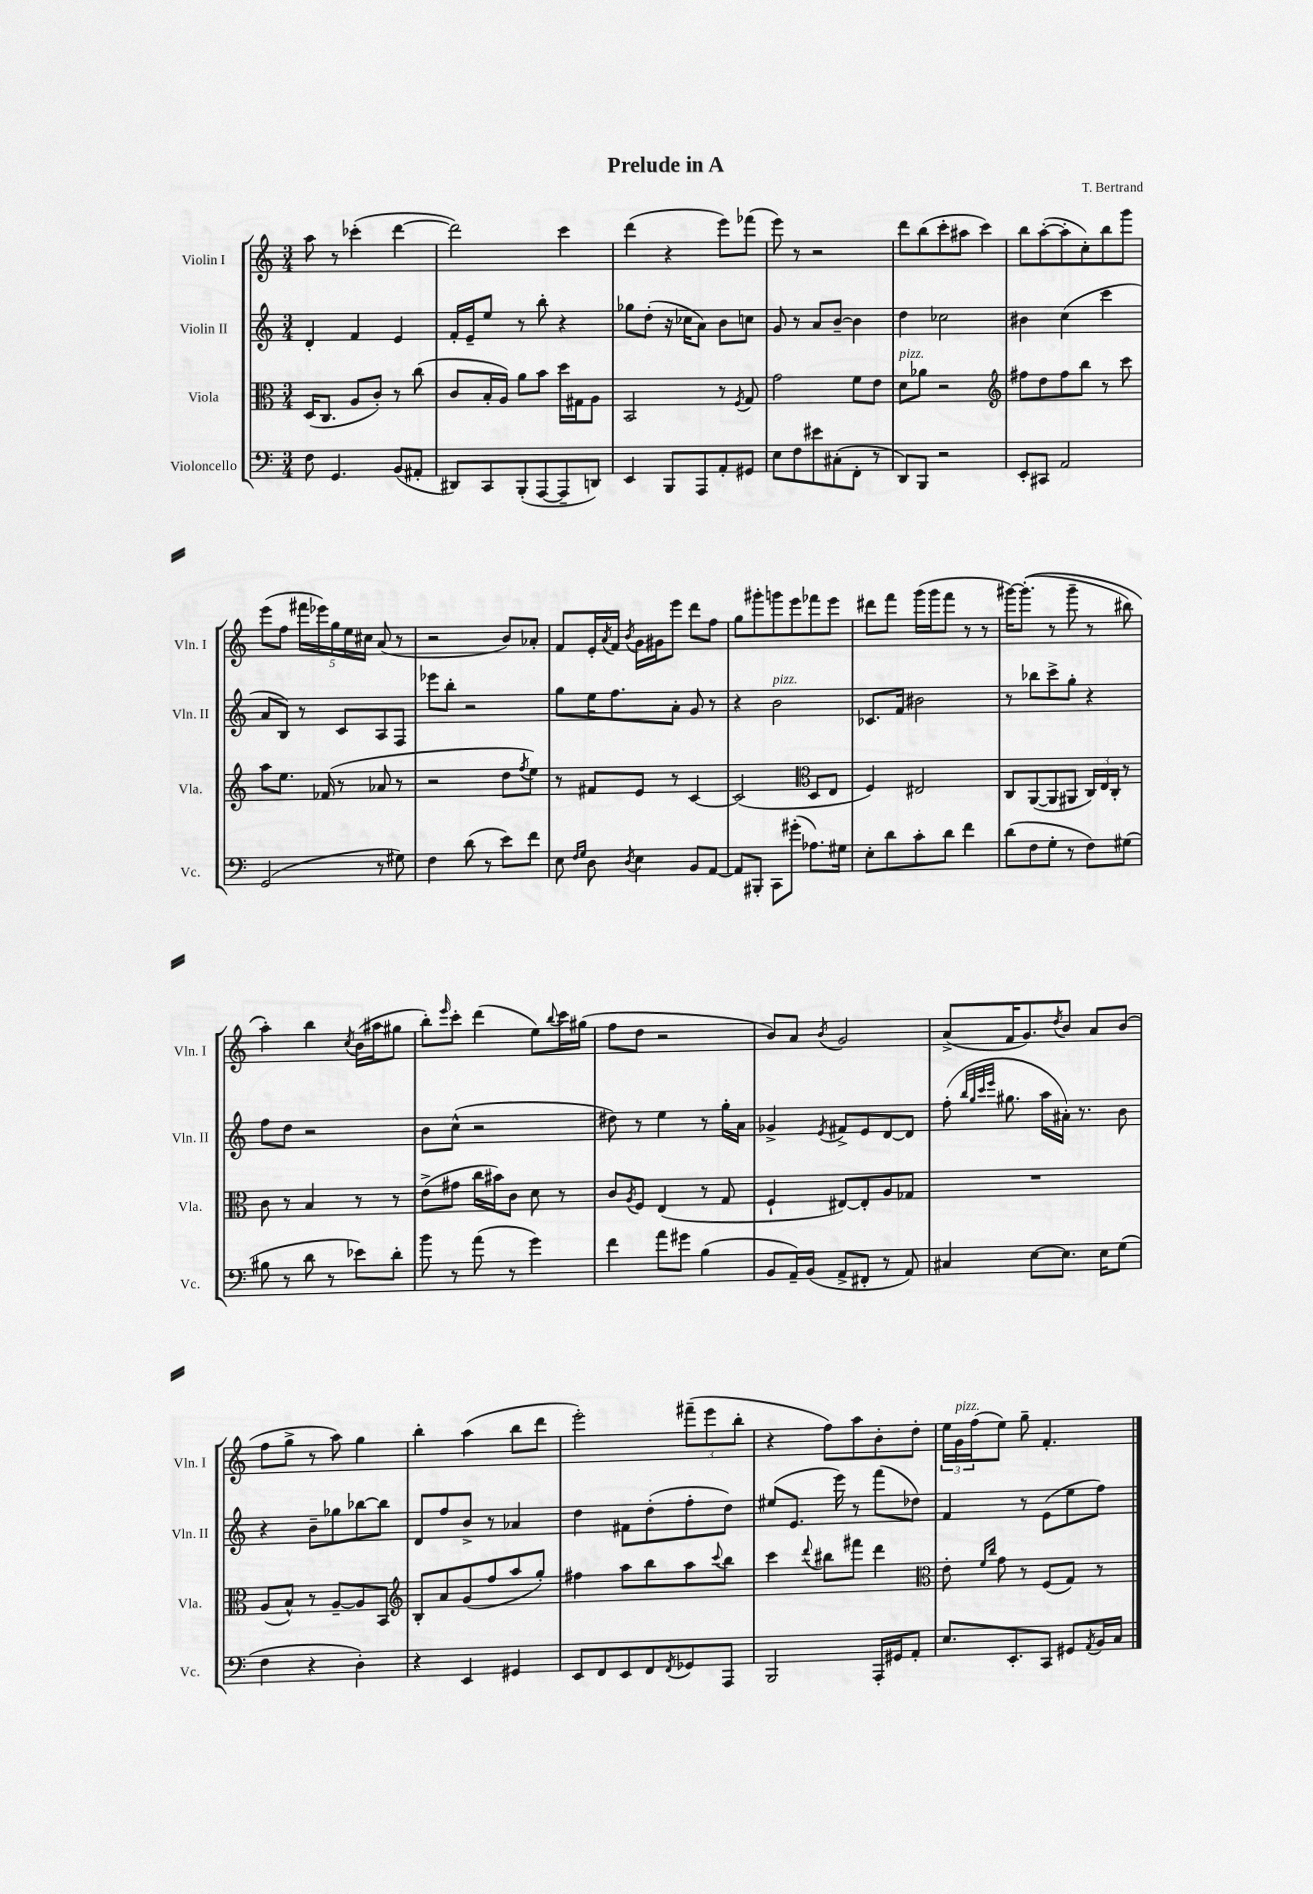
\header { title = "Prelude in A" composer = "T. Bertrand" }
<<
\new StaffGroup <<
\new Staff = "s0" \with { instrumentName = "Violin I" shortInstrumentName = "Vln. I" } {
    \clef treble \key c \major \numericTimeSignature \time 3/4
    a''8 r8 ces'''4-.( d'''4~ |
    d'''2) c'''4 |
    d'''4( r4 e'''8) fes'''8( |
    e'''8) r8 r2 |
    d'''8 b''8( c'''8-. ais''8 c'''4) |
    b''8 a''8~-.( a''8-. c''8-.) b''8 g'''8 |
    e'''8( f''8 \tuplet 5/4 { fis'''16 ees'''16) g''16 e''16 cis''16 } a'8( r8 |
    r2 b'8) aes'8-. |
    f'8 e'16-. \acciaccatura { a'8 } f'16 \acciaccatura { b'8 } g'16 gis'16 e'''8 d'''8 f''8 |
    g''8 gis'''8-. g'''8 e'''8 fes'''8 e'''8 |
    dis'''8 f'''8 g'''16( g'''16 f'''8 r8 r8 |
    gis'''16~) gis'''8.-.(\( r8 gis'''8-- r8 bis''8) |
    a''4-.\) b''4 \acciaccatura { c''8 } b'16( ais''16 gis''8 |
    b''8-.) \grace { e'''16 } c'''8-. d'''4( e''8) \appoggiatura { b''8 } c'''16 gis''16( |
    f''8 d''8 r2 |
    b'8) a'8 \acciaccatura { b'8 } g'2 |
    a'8->( f'16 g'8.) \acciaccatura { d''8 } b'8 a'8 b'8( |
    f''8 g''8-> r8 a''8) g''4 |
    b''4-. a''4( b''8 d'''8 |
    e'''2-.) \tuplet 3/2 { fis'''8--( e'''8 b''8-. } |
    r4 f''8) a''8 b'8-. d''8-. |
    \tuplet 3/2 { e''16 g'16^\markup { \italic "pizz." } f''16( } e''8) g''8-- f'4.-. \bar "|." |
}
\new Staff = "s1" \with { instrumentName = "Violin II" shortInstrumentName = "Vln. II" } {
    \clef treble \key c \major \numericTimeSignature \time 3/4
    d'4-. f'4 e'4 |
    f'16-. e'16-- e''8 r8 b''8-. r4 |
    ges''8 d''8-.( r16 ces''16 a'8) b'8 c''8 |
    g'8 r8 a'8 b'8~-- b'4 |
    d''4 ces''2 |
    bis'4 c''4( c'''4 |
    a'8 b8) r8 c'8 a8 f8 |
    ees'''8 b''8-. r2 |
    g''8 e''16 f''8. a'8-. g'8 r8 |
    r4 b'2^\markup { \italic "pizz." } |
    ces'8. f'16 bis'2 |
    r8 bes''8 c'''8-> g''8-. r4 |
    f''8 d''8 r2 |
    b'8 c''8-^( r2 |
    dis''8) r8 e''4 r8 g''16-. a'16 |
    ges'4-> \acciaccatura { e'8 } fis'8-> e'8 d'8~ d'8 |
    f''8-.( \grace { b''32 g''32 c'''32 e'''32 } gis''8. a''16 ais'16-.) r8. b'8 |
    r4 b'8-- ges''8 bes''8~ bes''8 |
    d'8 f''8 b'8-> r8 aes'4 |
    d''4 fis'8 d''8-.( f''8-. d''8) |
    eis''8( e'8. e'''16) r8 f'''8( des''8) |
    f'4 r8 e'8( e''8 f''8) \bar "|." |
}
\new Staff = "s2" \with { instrumentName = "Viola" shortInstrumentName = "Vla." } {
    \clef alto \key c \major \numericTimeSignature \time 3/4
    d16( c8. a8 c'8-.) r8 c''8( |
    c'8 b16-. a16) a'8 b'8 d''16 gis16 a8 |
    b,2 r8 \acciaccatura { f8 } g8 |
    g'2 f'8 e'8 |
    d'8^\markup { \italic "pizz." } aes'8 r2 |
    \clef treble fis''8 d''8 fis''8 b''8 r8 c'''8 |
    a''8 e''8. fes'16( r8 aes'8 r8 |
    r2 d''8 \acciaccatura { f''8 } e''8) |
    r8 fis'8 e'8 r8 c'4~ |
    c'2( \clef alto d8 e8 |
    f4) eis2 |
    c8 a,8~( a,8 ais,8 \tuplet 3/2 { c16) e16 c16-. } r8 |
    c'8 r8 b4 r8 r8 |
    e'8->( gis'8 c''16 bis'16) c'8 d'8 r8 |
    c'8 \acciaccatura { a8 } f8 e4( r8 g8 |
    f4-! eis8~) eis8-. a8 ges8 |
    R2. |
    a8( b8-^) r8 a8~-- a8 b,8 |
    \clef treble b8-. a'8 g'8( f''8 a''8 g''8-.) |
    fis''4 a''8 b''8 a''8 \appoggiatura { c'''8 } b''8 |
    c'''4 \appoggiatura { d'''8 } bis''8 fis'''8 d'''4 |
    \clef alto e'8-. \grace { f'16 c''16 } g'8 r8 f8( g8) r8 \bar "|." |
}
\new Staff = "s3" \with { instrumentName = "Violoncello" shortInstrumentName = "Vc." } {
    \clef bass \key c \major \numericTimeSignature \time 3/4
    f8 g,4. b,8( ais,8-. |
    dis,8) c,8 b,,8-.( a,,8~ a,,8-- d,8) |
    e,4 b,,8 a,,8 a,8-. gis,8 |
    e8 f8 eis'8 cis8-.( f,8-. r8 |
    d,8) b,,8 r2 |
    e,8-. cis,8 a,2 |
    g,2( r8 gis8) |
    f4 d'8( r8 e'8) f'8 |
    e8 \grace { f16 g16 } d8 \acciaccatura { d8 } e4 b,8 a,8~ |
    a,8 bis,,8-. c,8 gis'8-.( aes8.) gis16 |
    e8-. d'8 c'8-. d'8 f'4 |
    d'8( f8 g8-. r8 f8) gis8( |
    bis8 r8 d'8 r8 ees'8) d'8-. |
    b'8 r8 a'8( r8 g'4) |
    f'4 a'8 gis'8 b4( |
    b,8 a,16--) b,16( a,8-> fis,8-. r8 a,8) |
    cis4 e8~ e8. e16 g8( |
    f4 r4 d4-.) |
    r4 e,4 gis,4 |
    e,8 f,8 e,8 f,8 \acciaccatura { f,8 } ges,8 a,,8 |
    b,,2 a,,16-. gis,16 a,8-. |
    e8. e,8.-. c,8 gis,8 \acciaccatura { a,8 } b,16 c16 \bar "|." |
}
>>
>>
\layout { \context { \Score \remove "Bar_number_engraver" } }
